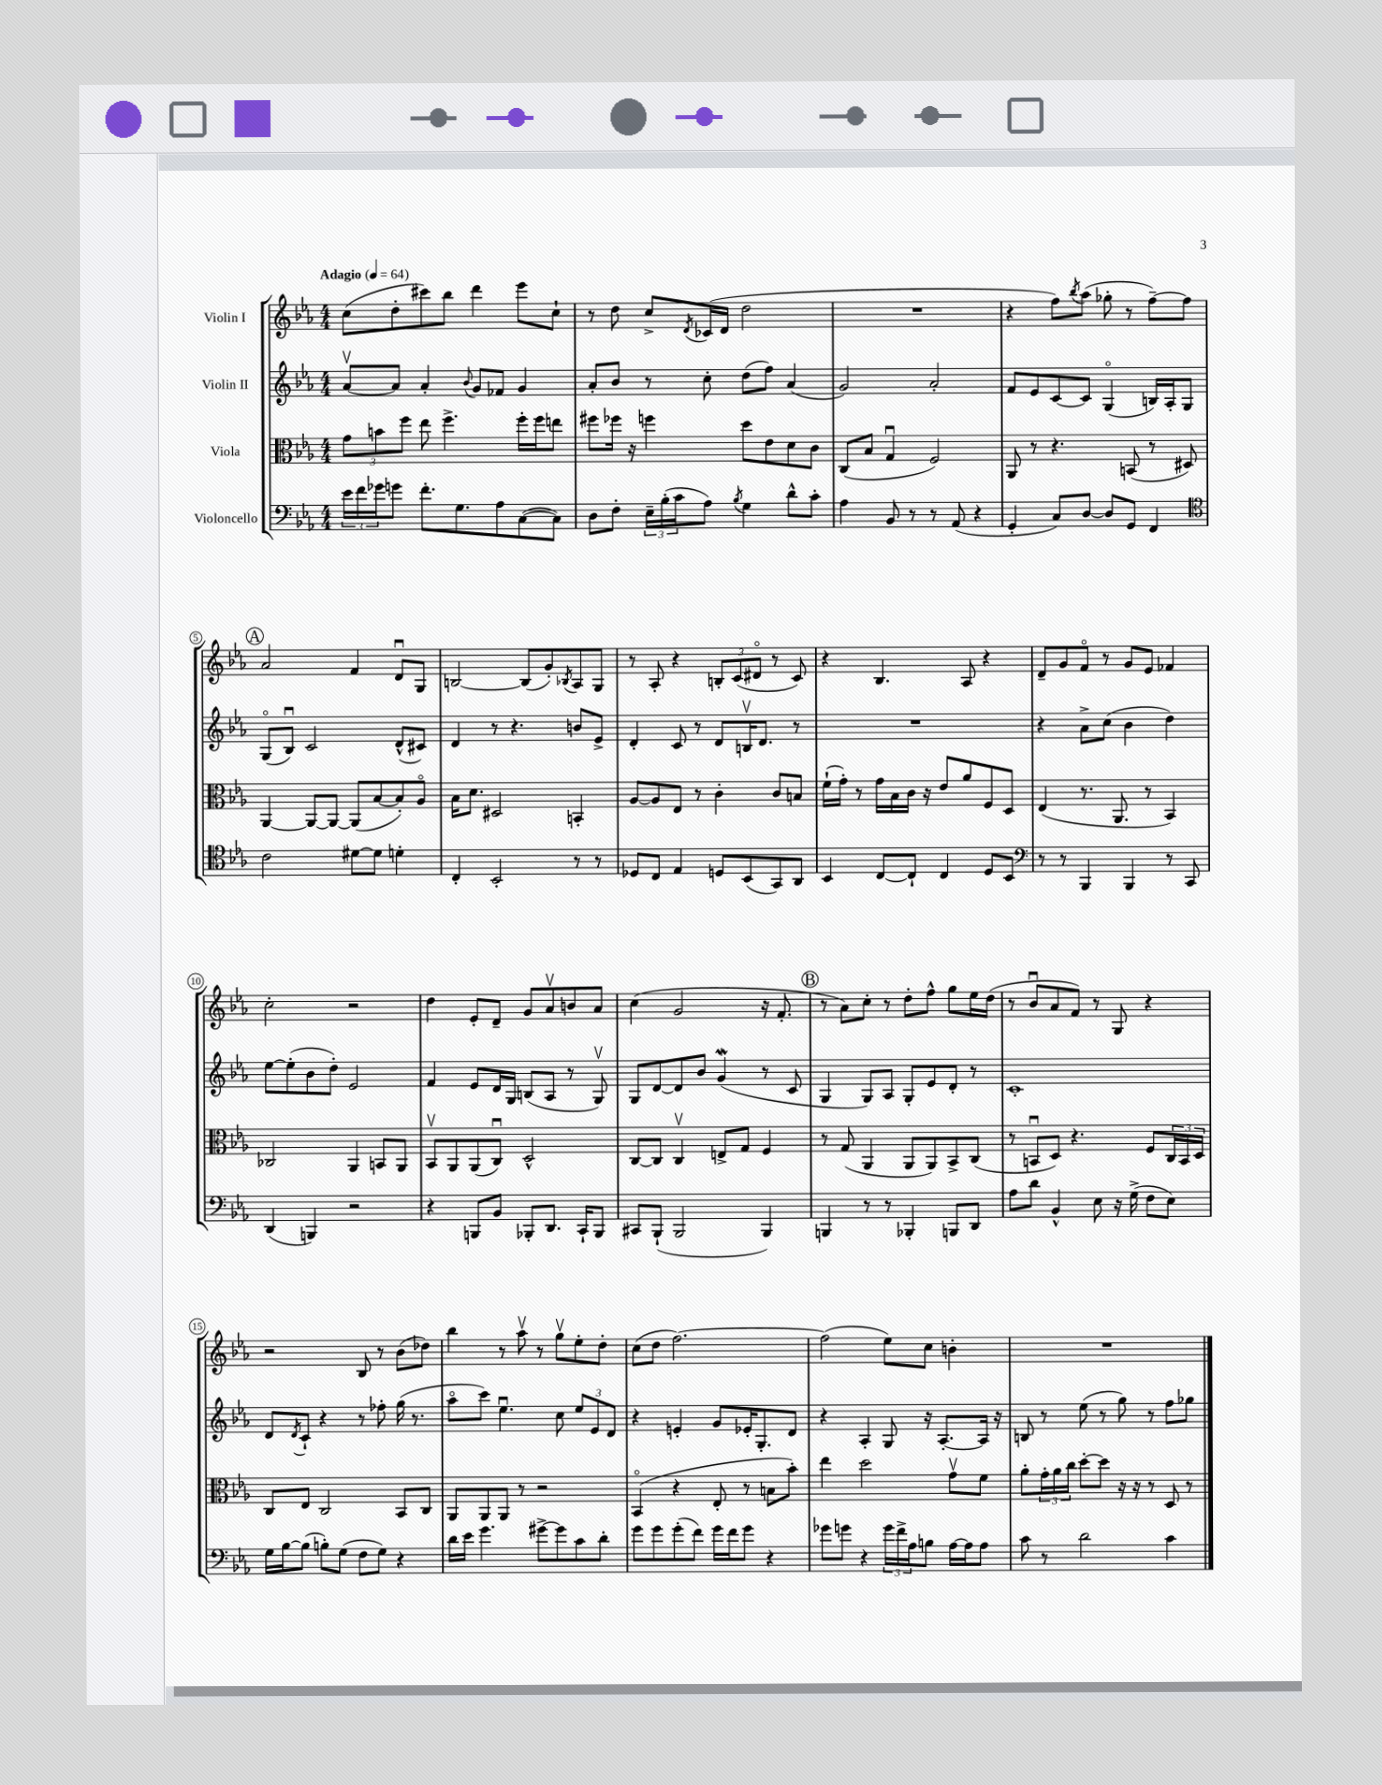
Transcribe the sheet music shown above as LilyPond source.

<<
\new StaffGroup <<
\new Staff = "s0" \with { instrumentName = "Violin I" } {
    \clef treble \key ees \major \numericTimeSignature \time 4/4 \tempo "Adagio" 4 = 64
    c''8( d''8-. cis'''8) bes''8 d'''4 ees'''8 c''8-! |
    r8 d''8 c''8-> \acciaccatura { d'8 } ces'16( d'16 d''2 |
    R1 |
    r4 f''8) \acciaccatura { bes''8 } aes''8( ges''8-. r8 f''8~--) f''8 |
    \mark \markup { \circle "A" } aes'2 f'4 d'8\downbow g8 |
    b2~ b8( g'8-.) \acciaccatura { bes8 } aes8 g8 |
    r8 aes8-. r4 \tuplet 3/2 { b8-. c'8( dis'8\flageolet } r8 c'8) |
    r4 bes4. aes8 r4 |
    d'8-- g'8 f'8\flageolet r8 g'8 ees'8 fes'4 |
    c''2-. r2 |
    d''4 ees'8-. d'8-- g'8 aes'8\upbow b'8 aes'8 |
    c''4( g'2 r16 f'8.-. |
    \mark \markup { \circle "B" } r8 aes'8) c''8-. r8 d''8-. f''8-^ g''8 ees''16 d''16( |
    r8 bes'8\downbow aes'8 f'8) r8 g8 r4 |
    r2 bes8 r8 bes'8( des''8) |
    bes''4 r8 aes''8\upbow r8 g''8\upbow ees''8-. d''8-. |
    c''8( d''8 f''2.~) |
    f''2( ees''8) c''8 b'4-. |
    R1 \bar "|." |
}
\new Staff = "s1" \with { instrumentName = "Violin II" } {
    \clef treble \key ees \major \numericTimeSignature \time 4/4
    aes'8~\upbow aes'8 aes'4-. \appoggiatura { bes'8 } g'8 fes'8 g'4 |
    aes'8-. bes'8 r8 c''8-. d''8( f''8) aes'4( |
    g'2) aes'2-. |
    f'8 ees'8 c'8~ c'8 g4\flageolet( b16) aes16-. g8 |
    \mark \markup { \circle "A" } g8\flageolet( bes8\downbow) c'2 d'8-^( cis'8) |
    d'4 r8 r4. b'8 ees'8-> |
    d'4-. c'8 r8 d'8 b16\upbow d'8. r8 |
    R1 |
    r4 aes'8-> c''8( bes'4 d''4) |
    ees''8~ ees''8-.( bes'8 d''8-.) ees'2 |
    f'4 ees'8 d'16 g16 b8( aes8 r8 g8\upbow) |
    g8 d'8~ d'8 bes'8 g'4\mordent( r8 c'8 |
    \mark \markup { \circle "B" } g4 g8) aes8 g8-. ees'8 d'8-. r8 |
    c'1-. |
    d'8 \acciaccatura { d'8 } c'8-! r4 r8 fes''8-. g''16( r8. |
    aes''8\flageolet c'''8) ees''4.\downbow c''8 \tuplet 3/2 { ees''8 ees'8 d'8 } |
    r4 e'4-. g'8 ees'16-. g8.-. d'8 |
    r4 aes4-. g8 r16 aes8.~-. aes16 r16 |
    b8 r8 ees''8( r8 g''8) r8 f''8 ges''8 \bar "|." |
}
\new Staff = "s2" \with { instrumentName = "Viola" } {
    \clef alto \key ees \major \numericTimeSignature \time 4/4
    \tuplet 3/2 { g'8 b'8 f''8 } ees''8 f''4.-> f''16-. f''16 e''8 |
    fis''8 fes''16 r16 f''4 d''8 ees'8 d'8 c'8 |
    c8( bes8 g4\downbow f2) |
    aes,8 r8 r4. b,8( r8 dis8) |
    \mark \markup { \circle "A" } aes,4~ aes,8~ aes,8~ aes,8( bes8~ bes8-.) aes8\flageolet |
    bes16 d'8. dis2 b,4-. |
    aes8~ aes8 ees8 r8 c'4-. c'8 b8 |
    f'16-!( g'16-.) r8 g'16 bes16 c'16 r16 ees'8 aes'8 f8 d8 |
    ees4( r8. aes,8. r8 bes,4) |
    ces2 aes,4 b,8 aes,8 |
    bes,8\upbow aes,8 aes,8( c8\downbow) d2-^ |
    c8~ c8 c4\upbow e8-> g8 f4 |
    \mark \markup { \circle "B" } r8 g8( aes,4 aes,8 aes,8) bes,8-> c8( |
    r8 b,8\downbow d8) r4. f8 \tuplet 3/2 { c16 b,16 d16 } |
    c8 ees8 c2 bes,8 c8 |
    aes,8 aes,8 aes,8 r8 r2 |
    bes,4\flageolet( r4 ees8-. r8 b8 bes'8-.) |
    ees''4 d''2 g'8\upbow f'8 |
    aes'8-. \tuplet 3/2 { g'16-. aes'16 c''16 } d''8~-. d''8 r16 r16 r8 d8 r8 \bar "|." |
}
\new Staff = "s3" \with { instrumentName = "Violoncello" } {
    \clef bass \key ees \major \numericTimeSignature \time 4/4
    \tuplet 3/2 { ees'16 f'16 ges'16 } g'8 f'8.-. g8. aes8 c8~( c8) |
    d8 f8-. \tuplet 3/2 { ees16-- bes16-.( c'16 } aes8) \acciaccatura { bes8 } g4 d'8-^ c'8-. |
    aes4 bes,8 r8 r8 aes,8( r4 |
    g,4-. c8) d8~ d8 g,8 f,4 |
    \mark \markup { \circle "A" } \clef tenor c'2 dis'8~ dis'8 d'4-. |
    c4-. bes,2-. r8 r8 |
    des8 c8 ees4 d8 bes,8( g,8) aes,8 |
    bes,4 c8~ c8-! c4 d8 bes,8 |
    \clef bass r8 r8 bes,,4 bes,,4 r8 c,8 |
    d,4( b,,4) r2 |
    r4 b,,8 bes,8 bes,,8-. d,8. c,16-! bes,,8 |
    cis,8 bes,,8-!( bes,,2 bes,,4) |
    \mark \markup { \circle "B" } b,,4 r8 r8 bes,,4-. b,,8 d,8 |
    aes8 d'8 bes,4-^ ees8 r16 g16->( f8 ees8) |
    g16 bes16~ bes8( b8-.) g8( f8 g8) r4 |
    d'16 ees'16 g'4. gis'8~-> gis'8 c'8 d'8-. |
    g'8 g'8 g'8-.( f'8) g'16 f'16 g'8 r4 |
    ges'8 g'8 r4 \tuplet 3/2 { g'16 f'16-> aes16 } b8 aes16~ aes16 aes8 |
    c'8 r8 d'2 c'4 \bar "|." |
}
>>
>>
\layout { \context { \Score \override BarNumber.stencil = #(make-stencil-circler 0.1 0.3 ly:text-interface::print) } }
